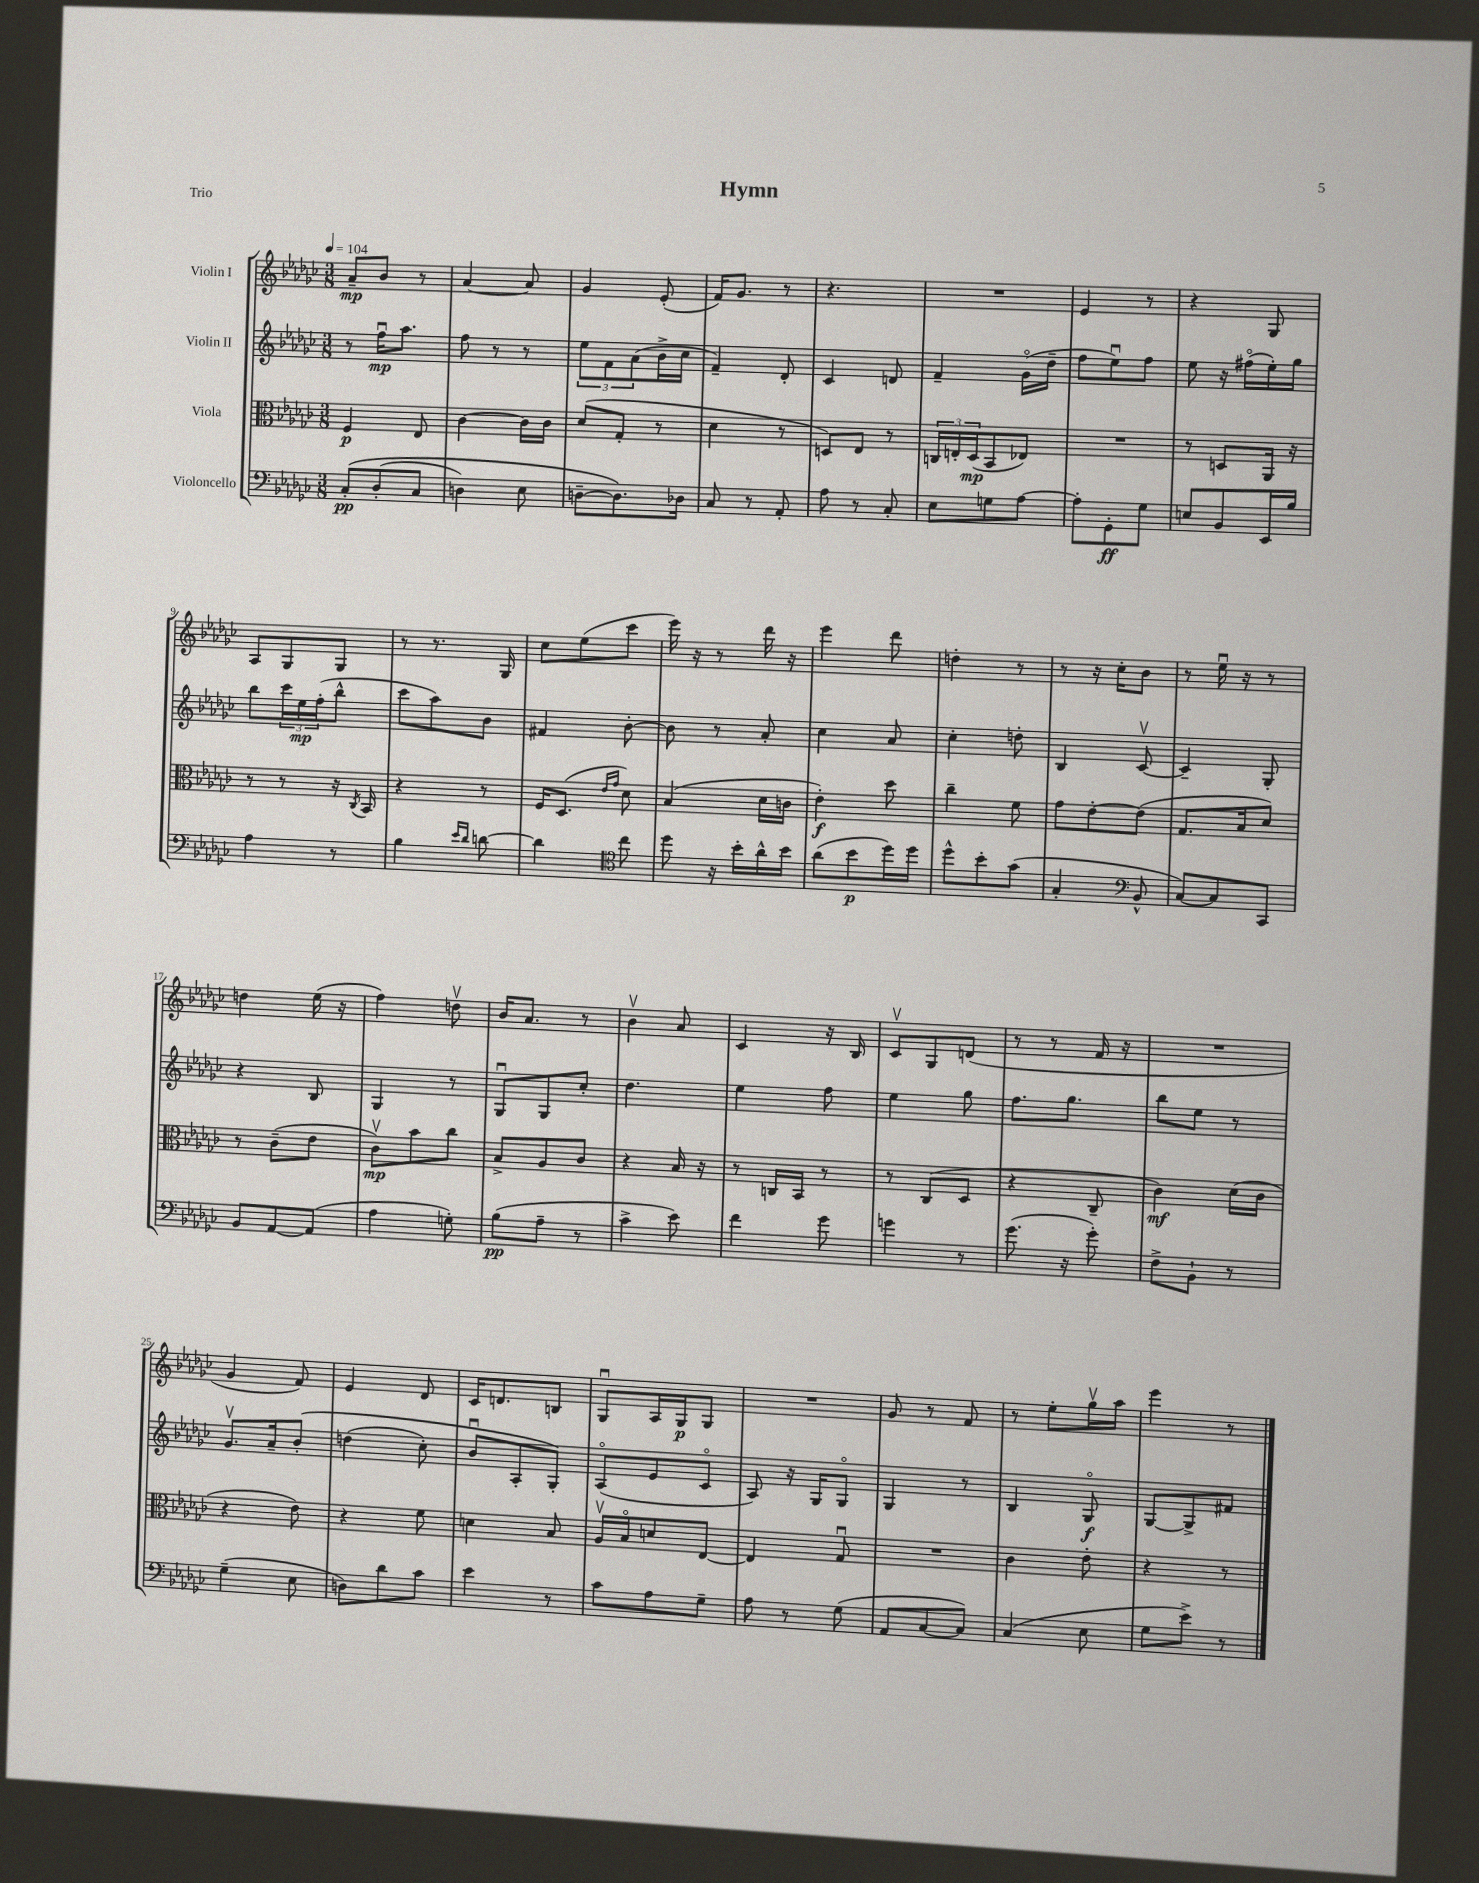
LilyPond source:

\header { title = "Hymn" piece = "Trio" }
<<
\new StaffGroup <<
\new Staff = "s0" \with { instrumentName = "Violin I" } {
    \clef treble \key ges \major \numericTimeSignature \time 3/8 \tempo 4 = 104
    aes'8--\mp bes'8 r8 |
    aes'4~ aes'8 |
    ges'4 ees'8-.( |
    f'16) ges'8. r8 |
    r4. |
    R4. |
    ees'4 r8 |
    r4 ges8 |
    aes8 ges8 ges8 |
    r8 r8. ges16 |
    ces''8 ees''8( ces'''8 |
    ees'''16) r16 r8 des'''16 r16 |
    ees'''4 des'''8 |
    d''4-. r8 |
    r8 r16 ces''16-. bes'8 |
    r8 ees''16\downbow r16 r8 |
    d''4 ees''16( r16 |
    f''4) d''8\upbow |
    bes'16 aes'8. r8 |
    bes'4\upbow aes'8 |
    ces'4 r16 bes16 |
    ces'8\upbow ges8 d'8( |
    r8 r8 f'16 r16 |
    R4. |
    ges'4 f'8) |
    ees'4 des'8 |
    ces'16 d'8. b8 |
    ges8\downbow aes16 ges16\p ges8 |
    R4. |
    ges'8 r8 f'8 |
    r8 ees''8-. ges''16\upbow aes''16 |
    ees'''4 r8 \bar "|." |
}
\new Staff = "s1" \with { instrumentName = "Violin II" } {
    \clef treble \key ges \major \numericTimeSignature \time 3/8
    r8 f''16\downbow\mp aes''8. |
    f''8 r8 r8 |
    \tuplet 3/2 { ees''8 f'8 aes'8( } bes'16-> ces''16 |
    f'4--) des'8-. |
    ces'4 d'8 |
    f'4-- ges'16\flageolet( des''16-- |
    f''8 ees''8\downbow) f''8 |
    ees''8 r16 fis''16\flageolet( ees''16-.) ges''16 |
    bes''8 \tuplet 3/2 { ces'''16 ees''16\mp f''16-.( } bes''8-^ |
    ces'''8 aes''8) bes'8 |
    fis'4 bes'8~-. |
    bes'8 r8 aes'8-. |
    ces''4 aes'8 |
    ces''4-. d''8-. |
    bes4 ces'8~\upbow |
    ces'4-- ges8-. |
    r4 bes8 |
    ges4 r8 |
    ges8\downbow ges8 ces''8-. |
    des''4. |
    ees''4 f''8 |
    ees''4 ges''8 |
    f''8. ges''8. |
    bes''8 ees''8 r8 |
    ges'8.\upbow aes'16-- bes'8-.\( |
    d''4( ces''8-.) |
    bes'8\downbow aes8-. ges8-.\) |
    aes8\flageolet( ees'8 ces'8\flageolet |
    aes8) r16 ges16 ges8\flageolet |
    ges4 r8 |
    bes4 ges8\flageolet\f |
    ges8~ ges8-> fis'8 \bar "|." |
}
\new Staff = "s2" \with { instrumentName = "Viola" } {
    \clef alto \key ges \major \numericTimeSignature \time 3/8
    f4\p ees8 |
    ces'4~ ces'16 ces'16 |
    des'8( ges8-. r8 |
    des'4 r8 |
    d8) ees8 r8 |
    \tuplet 3/2 { c16 e16-. des16\mp( } bes,8 ees8) |
    R4. |
    r8 d8 aes,16 r16 |
    r8 r8 r16 \acciaccatura { ces8 } bes,16 |
    r4 r8 |
    f16 des8.( \grace { ees'16 ges'16 } des'8) |
    bes4( des'16 c'16 |
    ees'4-.\f) des''8 |
    ces''4-- f'8 |
    ges'8 ees'8~-. ees'8( |
    ges8. bes16 des'8) |
    r8 ces'8--( ees'8 |
    ces'8\upbow\mp) bes'8 ces''8 |
    bes8-> aes8 ces'8 |
    r4 bes16 r16 |
    r8 c16 bes,16 r8 |
    r8 ces8( des8 |
    r4 ces8-- |
    ces'4\mf) des'16( ces'16 |
    r4 ees'8) |
    r4 f'8 |
    d'4 bes8 |
    aes16\upbow bes16\flageolet d'8 ees8~ |
    ees4 ges8\downbow |
    R4. |
    ces'4 ees'8-. |
    r4 r8 \bar "|." |
}
\new Staff = "s3" \with { instrumentName = "Violoncello" } {
    \clef bass \key ges \major \numericTimeSignature \time 3/8
    ces8-.\pp\( des8-.( ces8 |
    d4) ees8 |
    d8~-- d8.\) des16 |
    ces8 r8 aes,8-. |
    aes8 r8 ces8-. |
    ees8 g8 aes8~ |
    aes8-. ges,8-.\ff ges8 |
    e8 bes,8 ees,16 bes16 |
    aes4 r8 |
    bes4 \grace { ees'16 des'16 } d'8~ |
    d'4 \clef tenor ces''8 |
    des''8 r16 bes'16-. aes'16-^ bes'16 |
    aes'8( bes'8\p des''16) des''16 |
    des''8-^ bes'8-. ges'8( |
    ges4-. \clef bass bes,8-^ |
    ces8~) ces8 ces,8 |
    bes,8 aes,8~ aes,8( |
    aes4 g8-.) |
    bes8\pp( aes8-- r8 |
    ces'4-> ees'8) |
    f'4 ges'8 |
    g'4 r8 |
    ges'8.( r16 ges'8-.) |
    f8-> bes,8-! r8 |
    ges4--( ees8 |
    d8) des'8 ces'8 |
    ees'4 r8 |
    ces'8 aes8 ges8-- |
    aes8 r8 ges8( |
    aes,8 ces8~ ces8) |
    ces4( ees8 |
    ges8 ees'8->) r8 \bar "|." |
}
>>
>>
